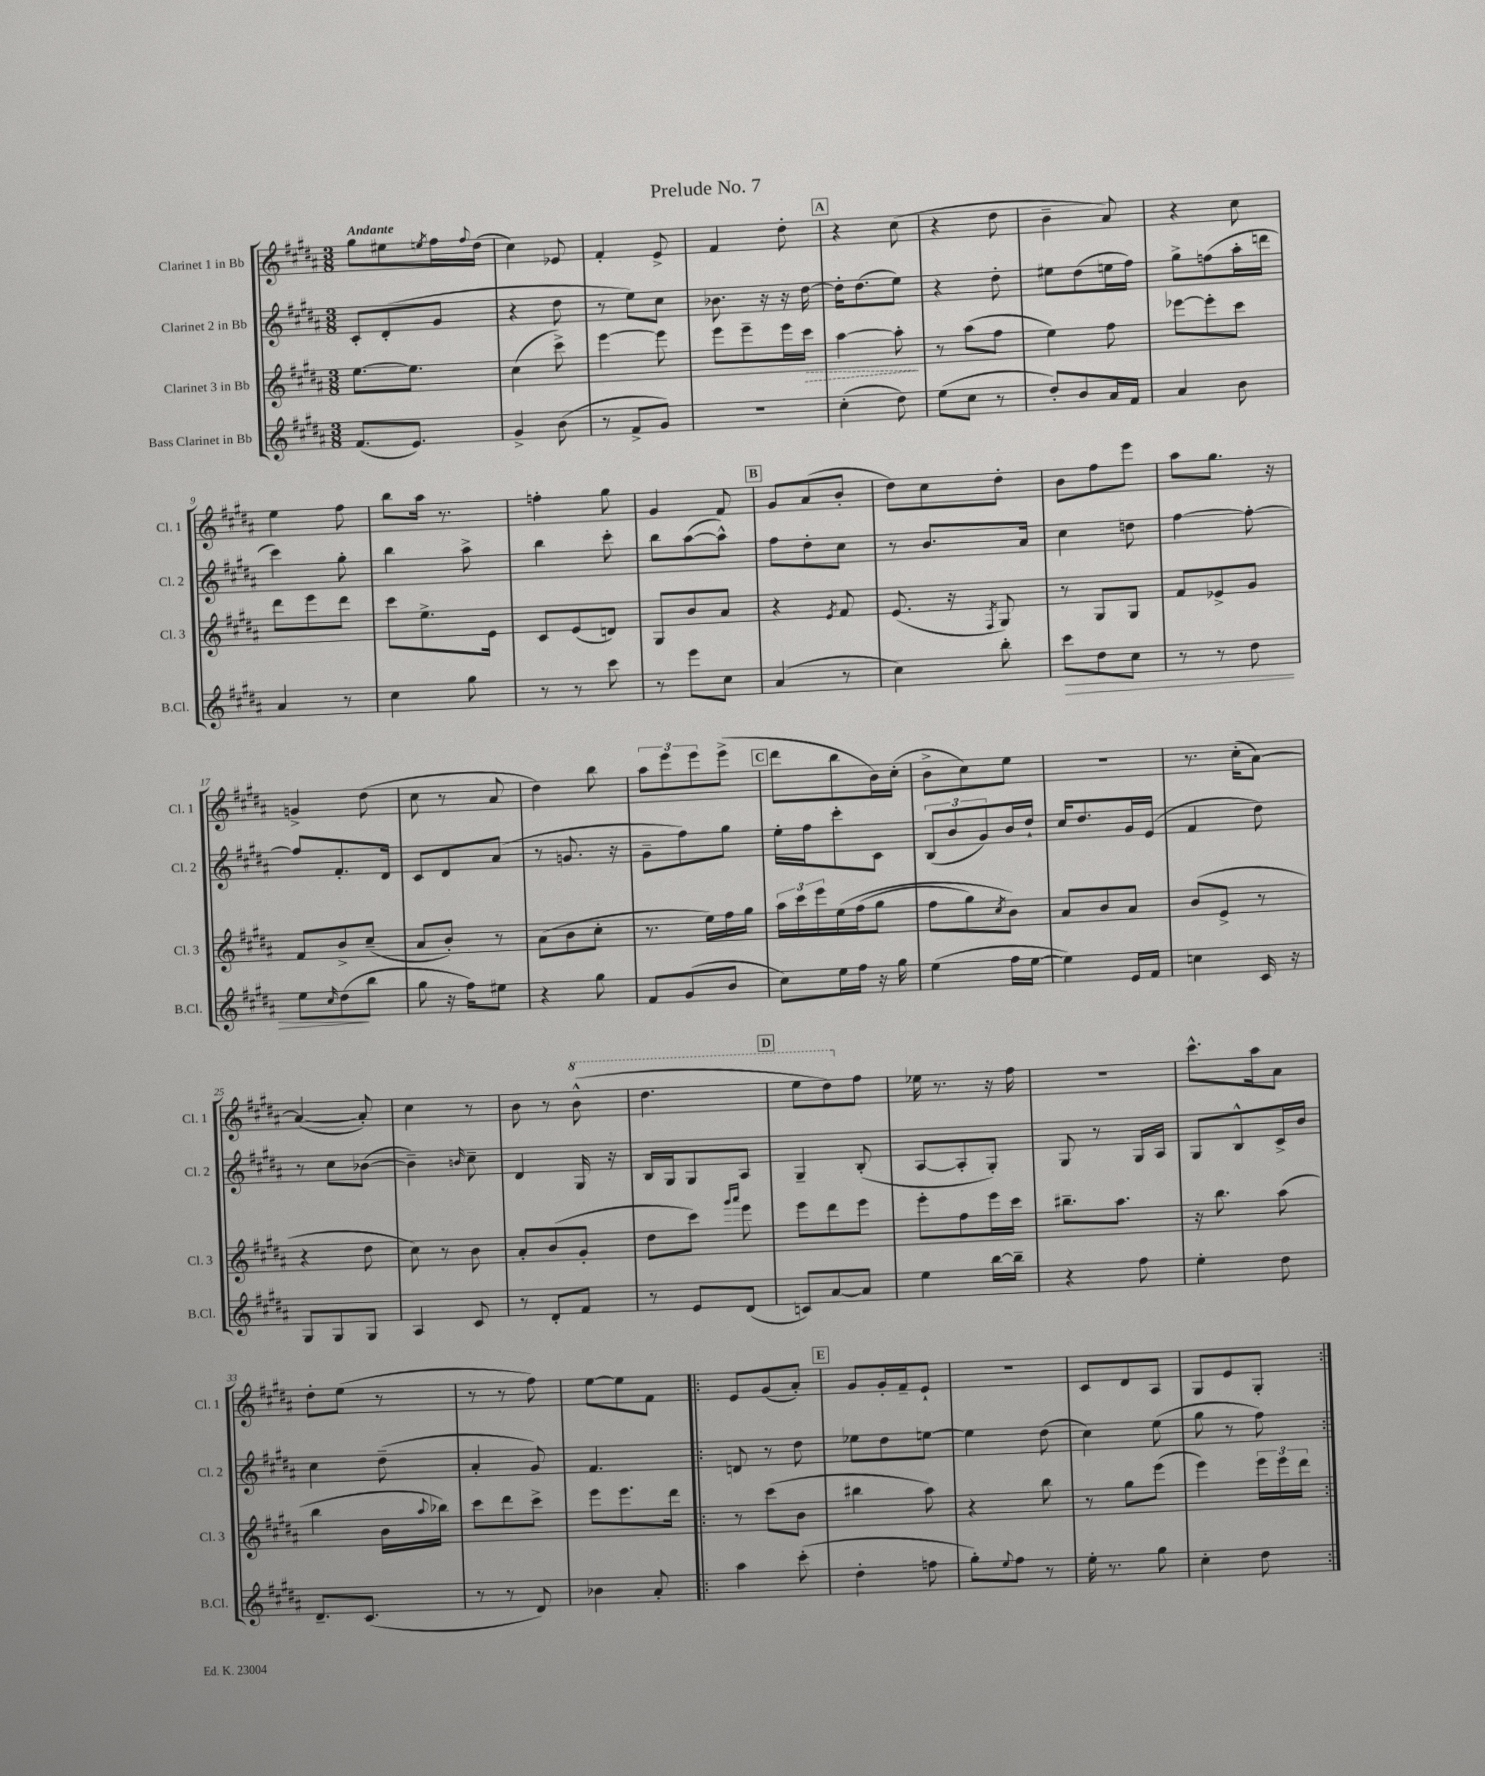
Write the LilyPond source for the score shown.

\header { title = "Prelude No. 7" }
<<
\new StaffGroup <<
\new Staff = "s0" \with { instrumentName = "Clarinet 1 in Bb" shortInstrumentName = "Cl. 1" } {
    \clef treble \key b \major \numericTimeSignature \time 3/8 \tempo "Andante"
    gis''8 eis''8 \acciaccatura { e''8 } fis''16 \appoggiatura { fis''8 } dis''16( |
    cis''4) ees'8 |
    fis'4-. e'8-> |
    fis'4 dis''8-. |
    \mark \markup { \box "A" } r4 cis''8( |
    r4 dis''8 |
    b'4-- ais'8) |
    r4 cis''8 |
    e''4 fis''8 |
    b''8 ais''16 r8. |
    f''4-. gis''8 |
    gis'4 fis'8 |
    \mark \markup { \box "B" } gis'8 ais'8( b'8-. |
    dis''8) cis''8 dis''8-. |
    b'8 fis''8 e'''8 |
    ais''8 gis''8. r16 |
    g'4-> dis''8( |
    cis''8 r8 ais'8 |
    dis''4) b''8 |
    \tuplet 3/2 { ais''8 e'''8 e'''8 } e'''8->( |
    \mark \markup { \box "C" } dis'''8 b''8 b'16) cis''16-.( |
    b'8-> cis''8) e''8 |
    R4. |
    r8. cis''16-.( ais'8~) |
    ais'4~( ais'8-.) |
    cis''4 r8 |
    b'8 r8 \ottava #1 b''8-^( |
    dis'''4. |
    \mark \markup { \box "D" } e'''8 dis'''8) \ottava #0 fis''8 |
    ees''16 r8. r16 fis''16 |
    R4. |
    cis'''8.-^ ais''16 ais'8 |
    dis''8-. e''8( r8 |
    r8 r8 fis''8) |
    e''8~ e''8 fis'8 |
    \repeat volta 2 { e'8 gis'8( ais'8-.) |
    \mark \markup { \box "E" } gis'8 gis'16-. fis'16-- e'8-! |
    R4. |
    cis'8 dis'8 ais8 |
    gis8 e'8 gis8-. | }
}
\new Staff = "s1" \with { instrumentName = "Clarinet 2 in Bb" shortInstrumentName = "Cl. 2" } {
    \clef treble \key b \major \numericTimeSignature \time 3/8
    cis'8-. dis'8-.( gis'8 |
    r4 dis''8 |
    r8 e''8) cis''8 |
    bes'8. r16 r16 dis''16~ |
    \mark \markup { \box "A" } dis''16-. dis''8.( e''8) |
    r4 dis''8-. |
    eis''8 dis''8( e''16 fis''16) |
    gis''8-> f''8( ais''16-. d'''16 |
    cis'''4) gis''8-. |
    b''4 ais''8-> |
    b''4 cis'''8-. |
    b''8 ais''8~( ais''8-^) |
    \mark \markup { \box "B" } fis''8 dis''8-. cis''8 |
    r8 b'8. ais'16 |
    cis''4 d''8 |
    fis''4~ fis''8~-. |
    fis''8 fis'8.-. dis'16 |
    cis'8 dis'8 ais'8( |
    r8 g'8. r16 |
    gis'8-- fis''8) gis''8 |
    \mark \markup { \box "C" } e''16-. fis''16 cis'''8-. cis'8 |
    \tuplet 3/2 { b8( b'8 gis'8) } b'16 dis''16-! |
    cis''16 dis''8. gis'16 e'16( |
    fis'4 dis''8) |
    r8 cis''8 bes'8~( |
    bes'4--) \grace { b'16 } cis''8-- |
    dis'4 gis16 r16 |
    b16 gis16 gis8 ais8 |
    \mark \markup { \box "D" } gis4-- b8-.( |
    ais8~ ais8-. gis8-.) |
    gis8 r8 gis16 ais16 |
    gis8 b8-^ cis'16-> b'16 |
    cis''4 dis''8--( |
    ais'4-. gis'8) |
    fis'4. |
    \repeat volta 2 { d'8 r8 dis''8 |
    \mark \markup { \box "E" } ees''8 dis''8 e''8~ |
    e''4 dis''8( |
    cis''4) e''8( |
    gis''8 r8 fis''8) | }
}
\new Staff = "s2" \with { instrumentName = "Clarinet 3 in Bb" shortInstrumentName = "Cl. 3" } {
    \clef treble \key b \major \numericTimeSignature \time 3/8
    e''8.~ e''8. |
    cis''4( cis'''8->) |
    e'''4~ e'''8 |
    e'''8 e'''8-- e'''16 \once \override Hairpin.style = #'dashed-line cis'''16\> |
    \mark \markup { \box "A" } ais''4~ ais''8-.\! |
    r8 ais''8( fis''8 |
    e''4) fis''8 |
    ees'''8~ ees'''8-. cis'''8 |
    dis'''8 e'''8 dis'''8 |
    cis'''8 e''8.-> e'16 |
    cis'8 e'8( d'8) |
    gis8 b'8 ais'8 |
    \mark \markup { \box "B" } r4 \acciaccatura { e'8 } fis'8 |
    e'8.( r16 \acciaccatura { fis8 } gis8) |
    r8 gis8 gis8 |
    fis'8 ees'8-> gis'8 |
    fis'8 b'8-> cis''8--( |
    ais'8 b'8-.) r8 |
    ais'8( b'8 cis''8-. |
    r8. e''16) fis''16 gis''16 |
    \mark \markup { \box "C" } \tuplet 3/2 { ais''16 cis'''16 e'''16 } e''16\( fis''16( gis''8 |
    fis''8 gis''8) \acciaccatura { cis''8 } b'8\) |
    ais'8 b'8 ais'8 |
    b'8( e'8-> r8 |
    r4 dis''8 |
    cis''8) r8 b'8 |
    ais'8-. b'8( gis'8-. |
    dis''8 cis'''8) \grace { gis'''16 ais'''16 } e'''8 |
    \mark \markup { \box "D" } e'''8 dis'''8 e'''8 |
    e'''8-. fis''8 e'''16 cis'''16 |
    bis''8.-- ais''8. |
    r16 b''8. ais''8( |
    b''4 b'16 \appoggiatura { ais''8 } bes''16) |
    cis'''8 dis'''8 cis'''8-> |
    e'''8 e'''8. dis'''16 |
    \repeat volta 2 { r8 cis'''8( b'8 |
    \mark \markup { \box "E" } bis''4 ais''8) |
    r4 b''8 |
    r8 gis''8 e'''8( |
    e'''4) \tuplet 3/2 { e'''16 e'''16 dis'''16 } | }
}
\new Staff = "s3" \with { instrumentName = "Bass Clarinet in Bb" shortInstrumentName = "B.Cl." } {
    \clef treble \key b \major \numericTimeSignature \time 3/8
    fis'8.( e'8.) |
    gis'4-> b'8( |
    r8 fis'8-> gis'8) |
    r4. |
    \mark \markup { \box "A" } cis''4-.( dis''8) |
    e''8( cis''8 r8 |
    dis''8-.) b'8 ais'16 fis'16 |
    ais'4 b'8 |
    ais'4 r8 |
    cis''4 gis''8 |
    r8 r8 cis'''8 |
    r8 e'''8 cis''8 |
    \mark \markup { \box "B" } ais'4( r8 |
    cis''4) b''8-. |
    cis'''8\> dis''8 cis''8 |
    r8 r8 dis''8 |
    e''8 \grace { cis''16 } dis''8\!( b''8 |
    gis''8 r16 fis''16) eis''8 |
    r4 gis''8 |
    fis'8 gis'8( b'8 |
    \mark \markup { \box "C" } cis''8) e''16 fis''16 r16 gis''16 |
    e''4( fis''16 e''16~ |
    e''4) e'16 fis'16 |
    c''4 cis'16 r16 |
    gis8 gis8 gis8 |
    ais4 cis'8 |
    r8 dis'8-. fis'8 |
    r8 e'8 dis'8( |
    \mark \markup { \box "D" } c'8) ais'8~ ais'8 |
    e''4 b''16~ b''16-- |
    r4 fis''8 |
    e''4-. dis''8 |
    dis'8.-- cis'8.( |
    r8 r8 dis'8) |
    bes'4 ais'8-. |
    \repeat volta 2 { ais''4 cis'''8-.( |
    \mark \markup { \box "E" } dis''4-. f''8 |
    gis''8-.) \appoggiatura { e''8 } fis''8 r8 |
    e''16-. r8. gis''8 |
    cis''4-. dis''8 | }
}
>>
>>
